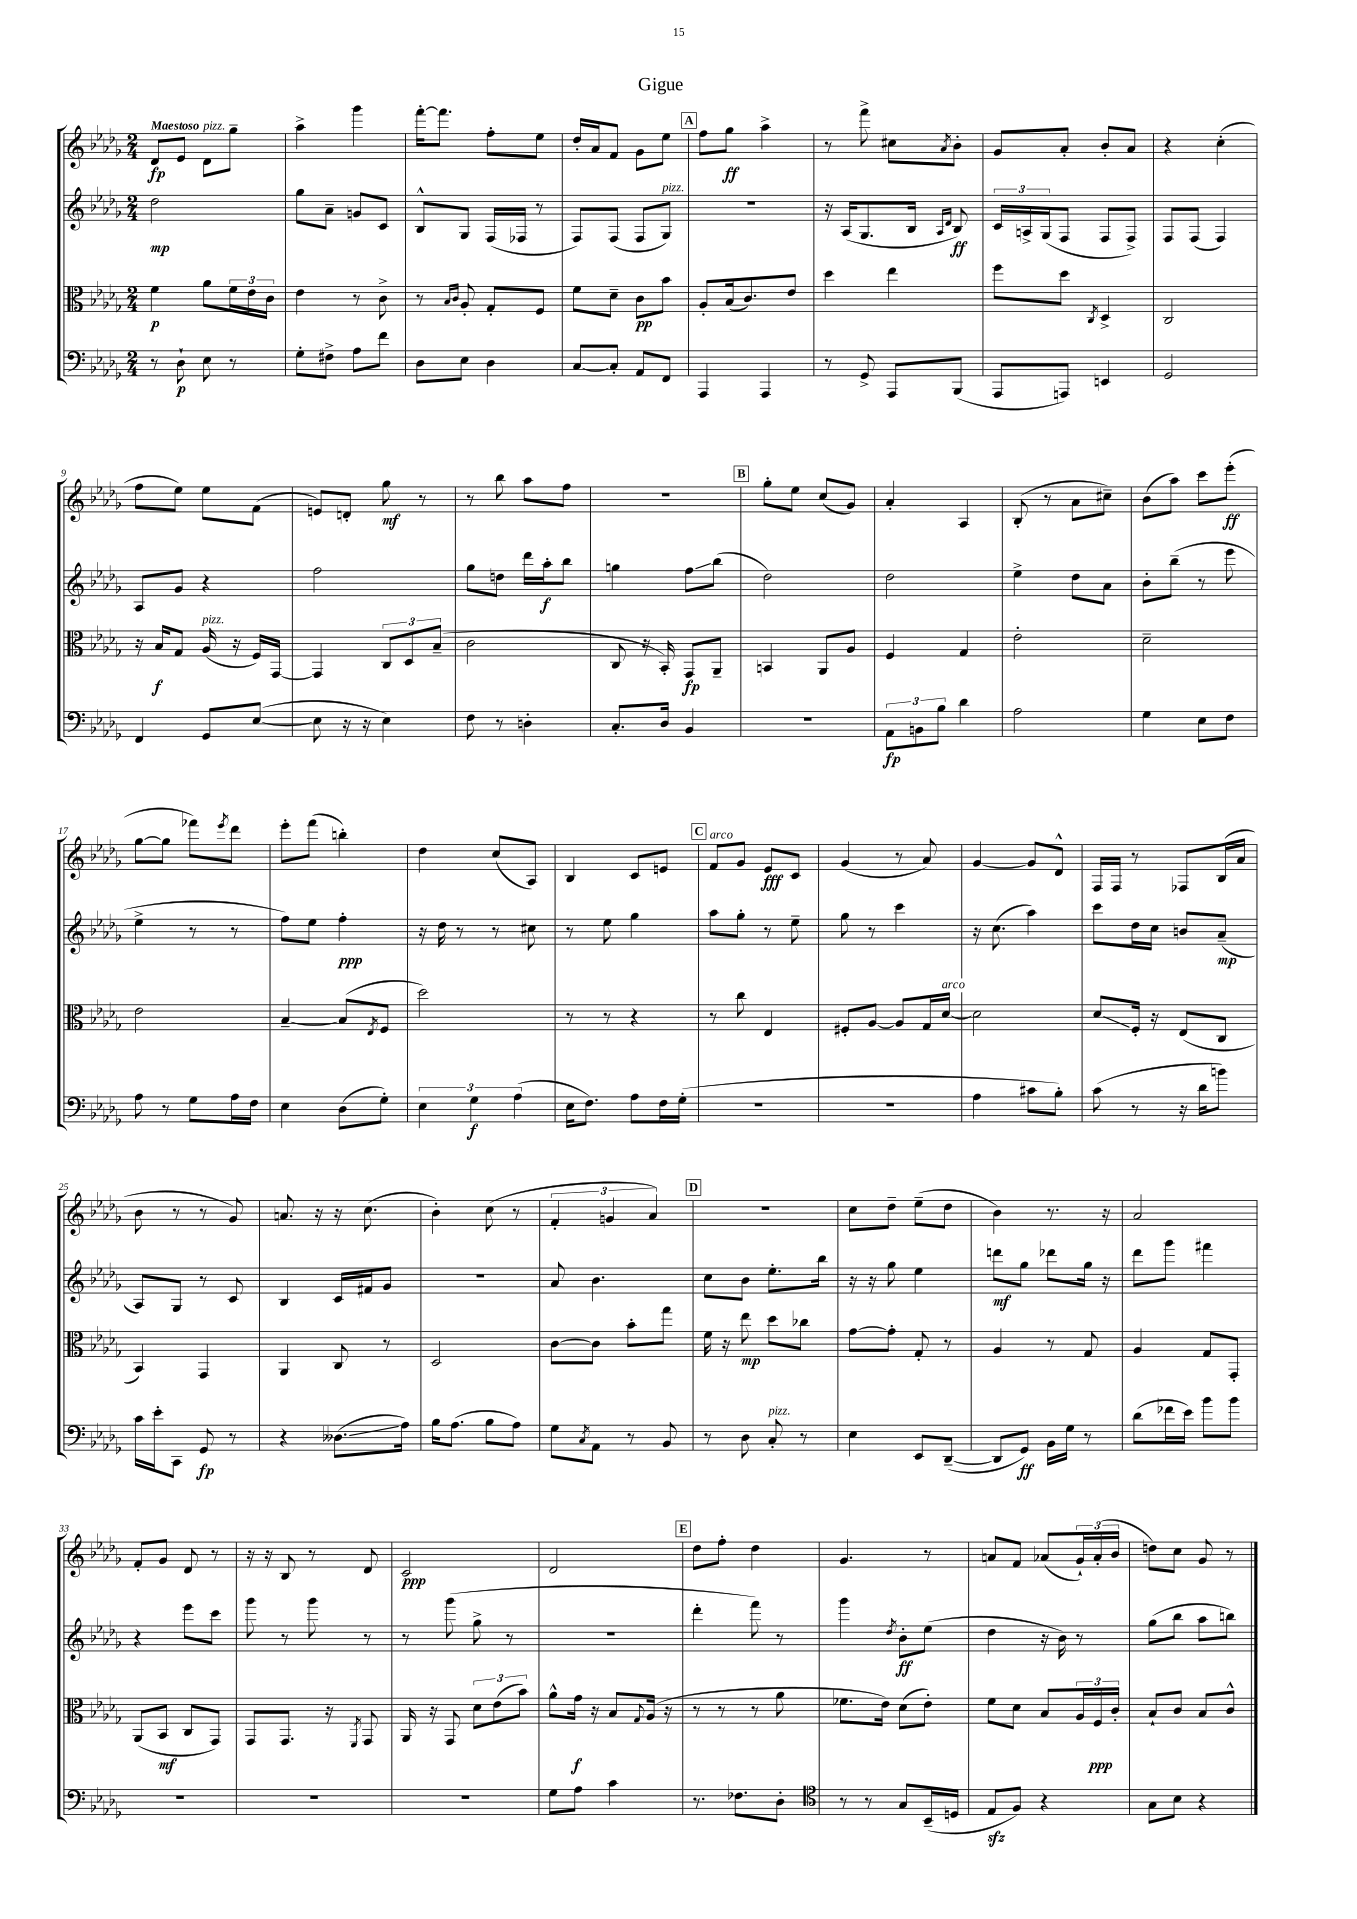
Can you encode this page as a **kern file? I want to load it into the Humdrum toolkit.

**kern	**kern	**kern	**kern
*staff4	*staff3	*staff2	*staff1
*clefF4	*clefC3	*clefG2	*clefG2
*k[b-e-a-d-g-]	*k[b-e-a-d-g-]	*k[b-e-a-d-g-]	*k[b-e-a-d-g-]
*M2/4	*M2/4	*M2/4	*M2/4
8r	4f	2dd-	8d-
8D-`	.	.	8e-
8E-	8a-	.	8d-
8r	24f	.	8gg-~
.	24e-	.	.
.	24c	.	.
=	=	=	=
8G-'	4e-	8gg-	4aa-^
8F#^	.	8a-~	.
8A-	8r	8g	4ggg-
8f	8c^	8c	.
=	=	=	=
8D-	8r	8B-^^	[16fff'
.	.	.	8.fff]
.	16qqB-	.	.
.	16qqc	.	.
8E-	8A-'	8G-	.
4D-	8G-'	(16F	8ff'
.	.	16F-	.
.	8F	8r	8ee-
=	=	=	=
[8C	8f	8F)	16dd-'
.	.	.	16a-
8C']	8d-~	(8F	8f
8AA-	8c	8F	8g-
8FF	8b-	8G-)	8ee-
=	=	=	=
4AAA-	8A-'	2r	8ff
.	(16B-	.	8gg-
.	8.c)	.	.
4AAA-	.	.	4aa-^
.	8e-	.	.
=	=	=	=
8r	4dd-	16r	8r
.	.	(16A-	.
8GG-^	.	8.G-	8fff^
8AAA-	4ee-	.	8cc#
.	.	16B-	.
.	.	16qqA-	.
.	.	16qqd-	8qa-
(8BBB-	.	8B-)	8b-'
=	=	=	=
8AAA-	8ff	24c	8g-
.	.	24A^	.
.	.	(24G-	.
8AAA)	8dd-	8F	8a-'
.	8qC	.	.
4EE	4D-^	8F	8b-'
.	.	8F^)	8a-
=	=	=	=
2GG-	2C	8F	4r
.	.	(8F	.
.	.	4F)	(4cc'
=	=	=	=
4FF	16r	8A-	8ff
.	16B-	.	.
.	8G-	8g-	8ee-)
8GG-	(16A-	4r	8ee-
.	16r	.	.
([8E-	16F)	.	(8f
.	[16GG-	.	.
=	=	=	=
8E-]	4GG-]	2ff	8e)
16r	.	.	8d'
16r	.	.	.
4E-)	12C	.	8gg-
.	12D-	.	.
.	.	.	8r
.	(12B-~	.	.
=	=	=	=
8F	2c	8gg-	8r
8r	.	8dd	8bb-
4D'	.	16ddd-	8aa-
.	.	16aa-'	.
.	.	8bb-	8ff
=	=	=	=
8.C'	8C	4gg	2r
.	16r	.	.
16D-	16BB-')	.	.
4BB-	8GG-	8ff	.
.	8AA-~	(8bb-	.
=	=	=	=
2r	4BB	2dd-)	8gg-'
.	.	.	8ee-
.	8AA-	.	(8cc
.	8A-	.	8g-)
=	=	=	=
12AA-	4F	2dd-	4a-'
12BB	.	.	.
12B-	.	.	.
4d-	4G-	.	4A-
=	=	=	=
2A-	2e-'	4ee-^	(8B-'
.	.	.	8r
.	.	8dd-	8a-
.	.	8a-	8cc#~)
=	=	=	=
4G-	2d-~	8b-'	(8b-
.	.	(8bb-~	8aa-)
8E-	.	8r	8ccc
8F	.	8eee-	(8eee-'
=	=	=	=
8A-	2e-	4ee-^	[8gg-
8r	.	.	8gg-]
8G-	.	8r	8fff-)
.	.	.	8qeee-
16A-	.	8r	8ddd-
16F	.	.	.
=	=	=	=
4E-	[4B-~	8ff)	8eee-'
.	.	8ee-	(8fff
(8D-	(8B-]	4ff'	4bb')
.	8qE-	.	.
8G-')	8F	.	.
=	=	=	=
6E-	2dd-)	16r	4dd-
.	.	16dd-	.
.	.	8r	.
6G-	.	.	.
.	.	8r	(8cc
(6A-	.	.	.
.	.	8cc#	8A-)
=	=	=	=
16E-	8r	8r	4B-
8.F)	.	.	.
.	8r	8ee-	.
8A-	4r	4gg-	8c
16F	.	.	8e
(16G-'	.	.	.
=	=	=	=
2r	8r	8aa-	8f
.	8cc	8gg-'	8g-
.	4E-	8r	8e-
.	.	8ee-~	8c
=	=	=	=
2r	8F#'	8gg-	(4g-
.	[8A-	8r	.
.	8A-]	4ccc	8r
.	16G-	.	8a-)
.	[16d-	.	.
=	=	=	=
4A-	2d-]	16r	[4g-
.	.	(8.cc	.
8c#	.	4aa-)	8g-]
8B-')	.	.	8d-^^
=	=	=	=
(8c	8d-	8ccc	16F
.	.	.	16F
8r	16F'	16dd-	8r
.	16r	16cc	.
16r	(8E-	8b	8F-
16d-	.	.	.
8b)	8C	(8a-~	(16B-
.	.	.	16a-
=	=	=	=
16c	4BB-)	8A-)	8b-
16e-'	.	.	.
8CC	.	8G-	8r
8GG-	4GG-	8r	8r
8r	.	8c	8g-)
=	=	=	=
4r	4AA-	4B-	8.a
.	.	.	16r
(8.D--	8C	16c	16r
.	.	16f#	(8.cc
.	8r	8g-	.
16A-)	.	.	.
=	=	=	=
16B-	2D-	2r	4b-')
(8.A-	.	.	.
8B-	.	.	(8cc
8A-)	.	.	8r
=	=	=	=
8G-	[8c	8a-	6f'
8qC	.	.	.
8AA-	8c]	4.b-	.
.	.	.	6g
8r	8b-'	.	.
.	.	.	6a-)
8BB-	8gg-	.	.
=	=	=	=
8r	16f	8cc	2r
.	16r	.	.
8D-	8ee-	8b-	.
8C'	8dd-	8.ee-'	.
8r	8cc-	.	.
.	.	16bb-	.
=	=	=	=
4E-	[8g-	16r	8cc
.	.	16r	.
.	8g-']	8gg-	8dd-~
8EE-	8G-'	4ee-	(8ee-~
([8DD-~	8r	.	8dd-
=	=	=	=
8DD-]	4A-	8ddd	4b-)
8GG-)	.	8gg-	.
16BB-	8r	8ddd-	8.r
16G-	.	.	.
8r	8G-	16gg-	.
.	.	16r	16r
=	=	=	=
(8d-	4A-	8ddd-	2a-
16f-	.	8ggg-	.
16e-)	.	.	.
8b-	8G-	4fff#	.
8b-	8GG-'	.	.
=	=	=	=
2r	(8AA-	4r	8f'
.	8BB-	.	8g-
.	8C	8eee-	8d-
.	8GG-)	8ccc	8r
=	=	=	=
2r	8GG-	8ggg-	16r
.	.	.	16r
.	8.GG-	8r	8B-
.	.	8ggg-	8r
.	16r	.	.
.	8qFF	.	.
.	8GG-	8r	8d-
=	=	=	=
2r	16AA-	8r	2c
.	16r	.	.
.	8GG-	(8ggg-	.
.	12d-	8gg-^	.
.	(12e-	.	.
.	.	8r	.
.	12b-)	.	.
=	=	=	=
8G-	8a-^^	2r	2d-
8A-	16g-	.	.
.	16r	.	.
4c	8B-	.	.
.	8qqG-	.	.
.	(16A-	.	.
.	16r	.	.
=	=	=	=
8.r	8r	4ddd-'	8dd-
.	8r	.	8ff'
8.F-	.	.	.
.	8r	8fff)	4dd-
8D-'	8a-	8r	.
=	=	=	=
*clefC4	*	*	*
8r	8.f-	4ggg-	4.g-
8r	.	.	.
.	16e-)	.	.
.	.	8qdd-	.
8G-	(8d-	8b-'	.
(16BB-~	8e-')	(8ee-	8r
16D	.	.	.
=	=	=	=
8E-	8f	4dd-	8a
8F)	8d-	.	8f
4r	8B-	16r	(8a-
.	.	16b-)	.
.	24A-	8r	24g-`)
.	24F	.	(24a-'
.	24c'	.	24b-
=	=	=	=
8G-	8B-`	(8gg-	8dd)
8B-	8c	8bb-	8cc
4r	8B-	8aa-	8g-
.	8c^^	8bb)	8r
==	==	==	==
*-	*-	*-	*-
